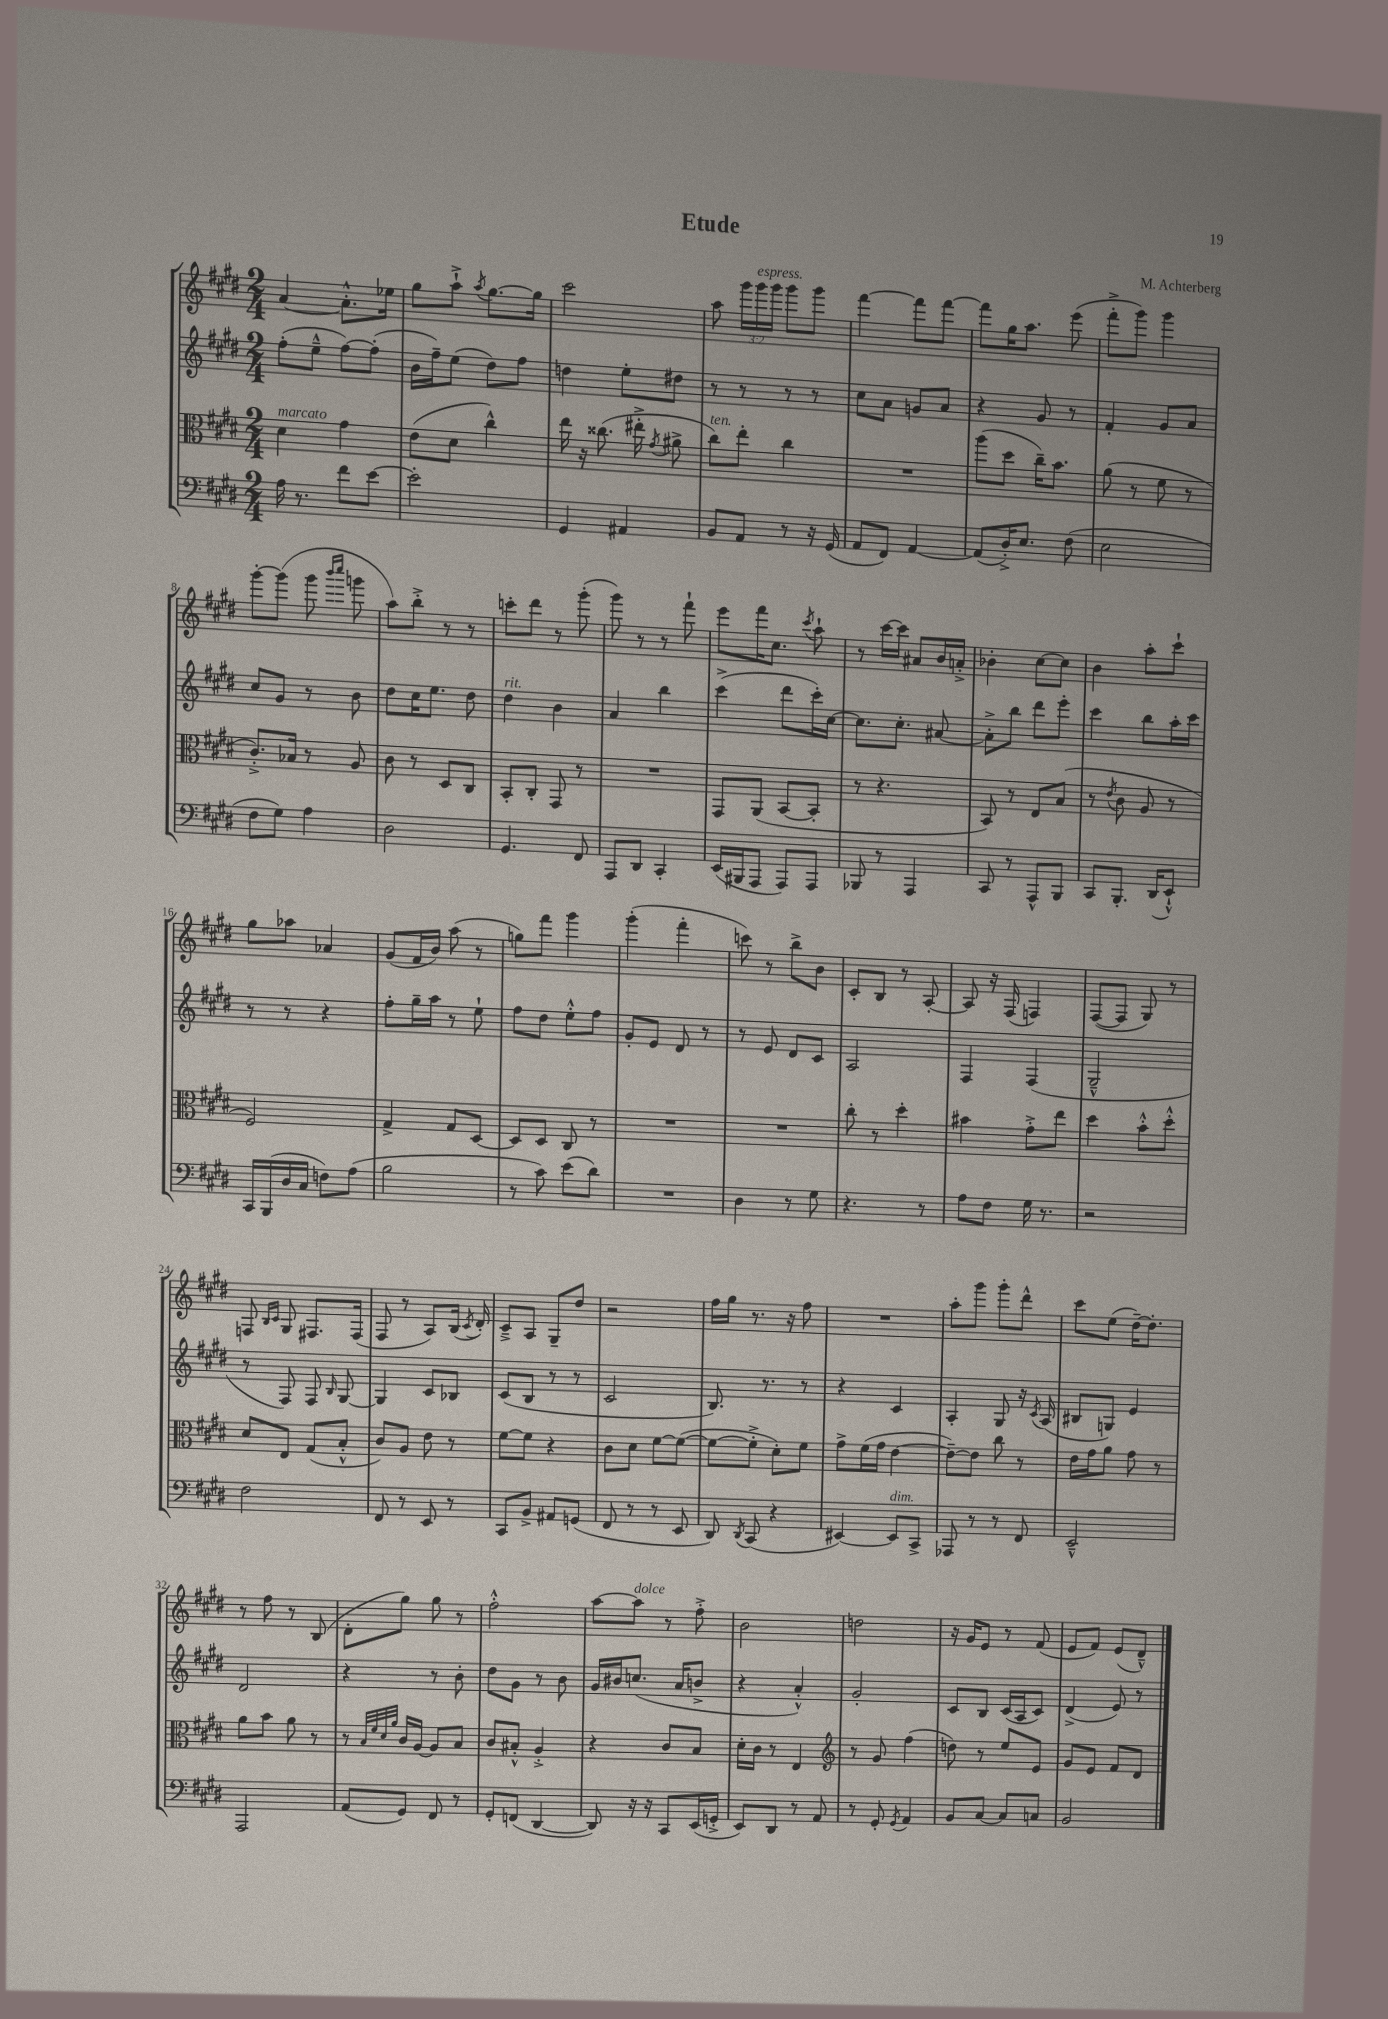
\header { title = "Etude" composer = "M. Achterberg" }
<<
\new StaffGroup <<
\new Staff = "s0" {
    \clef treble \key e \major \numericTimeSignature \time 2/4 \override Staff.TupletNumber.text = #tuplet-number::calc-fraction-text
    \autoBeamOff a'4~ a'8.[-.-^ ees''16] |
    gis''8[ a''8]-!-> \acciaccatura { a''8 } gis''8.[~ gis''16] |
    cis'''2 |
    a''8 \tuplet 3/2 { gis'''16[ gis'''16^\markup { \italic "espress." } gis'''16] } gis'''8[ gis'''8] |
    fis'''4~ fis'''8[ fis'''8]~ |
    fis'''8[ gis''16 a''8.] e'''8( |
    fis'''8[-.-> gis'''8]) gis'''4 |
    gis'''8[~-. gis'''8]( gis'''8 \grace { b'''16[ cis''''16] } g'''8 |
    a''8[) b''8]-.-> r8 r8 |
    c'''8[-. dis'''8] r8 gis'''8-.( |
    gis'''8) r8 r8 fis'''8-! |
    e'''8[ fis'''16 cis''8.] \acciaccatura { cis'''8 } a''8-! |
    r8 cis'''16[~ cis'''16] ais'8[ b'16 a'16]-.-> |
    bes'4-. cis''8[~ cis''8] |
    b'4 a''8[-. cis'''8]-! |
    gis''8[ aes''8] aes'4 |
    gis'8[( fis'16 b'16]) a''8( r8 |
    g''8[) fis'''8] gis'''4 |
    gis'''4-.( fis'''4-. |
    c'''8) r8 b''8[-> b'8] |
    cis'8[-. b8] r8 a8~-. |
    a8 r16 fis16( f4) |
    fis8[~( fis8] gis8) r8 |
    f8 \grace { b16[ cis'16] } gis8 fis8.[ fis16]( |
    fis8 r8 a8[) b16]( \acciaccatura { cis'8 } dis'16-.) |
    cis'8[---> a8] gis8[-- dis''8] |
    r2 |
    fis''16[ gis''16] r8. r16 fis''8 |
    R2 |
    a''8[-. gis'''8] gis'''8[-. dis'''8]-^ |
    cis'''8[ e''8]( dis''16[~--) dis''8.]-. |
    r8 fis''8 r8 b8( |
    dis'8[-. gis''8]) gis''8 r8 |
    fis''2-.-^ |
    a''8[~ a''8]^\markup { \italic "dolce" } r8 fis''8-.-> |
    b'2 |
    d''2 |
    r16 gis'16[ e'8] r8 fis'8( |
    e'8[ fis'8]) e'8[( dis'8]---^) \bar "|." |
}
\new Staff = "s1" {
    \clef treble \key e \major \numericTimeSignature \time 2/4
    \autoBeamOff fis''8[-.( e''8]---^ fis''8[~) fis''8]-.( |
    b'16[ fis''16--) e''8]( dis''8[) fis''8] |
    d''4 e''8[-. dis''8] |
    r8 r8 r8 r8 |
    cis''8[ a'8] g'8[ a'8] |
    r4 gis'8 r8 |
    fis'4-. gis'8[ a'8] |
    cis''8[ gis'8] r8 b'8 |
    dis''8[ cis''16 e''8.] dis''8 |
    dis''4^\markup { \italic "rit." } b'4 |
    a'4 b''4 |
    cis'''4->( dis'''8[ cis'''16-.) cis''16]~ |
    cis''8.[ cis''8.]-. ais'8~ |
    ais'8[-.-> b''8] dis'''8[ e'''8]-. |
    cis'''4 b''8[ a''16-. cis'''16] |
    r8 r8 r4 |
    fis''8[-. gis''16-- a''16] r8 e''8-! |
    fis''8[ dis''8] e''8[-.-^ fis''8] |
    gis'8[-. e'8] dis'8 r8 |
    r8 e'8 dis'8[ cis'8] |
    a2 |
    fis4 fis4( |
    gis2---^ |
    r8 fis8) fis8 \grace { b16 } gis8~ |
    gis4 cis'8[ bes8] |
    cis'8[( b8] r8 r8 |
    cis'2 |
    b8.) r8. r8 |
    r4 cis'4 |
    a4-. gis8 r16 \acciaccatura { cis'8 } a16( |
    bis8[ g8]) e'4 |
    dis'2 |
    r4 r8 b'8-. |
    dis''8[ gis'8] r8 b'8 |
    gis'16[ bis'16 c''8.]( a'16[ b'8]-> |
    r4 a'4-.-^) |
    gis'2-. |
    cis'8[ b8] cis'16[( a16 cis'8]) |
    dis'4->( e'8) r8 \bar "|." |
}
\new Staff = "s2" {
    \clef alto \key e \major \numericTimeSignature \time 2/4
    \autoBeamOff dis'4^\markup { \italic "marcato" } gis'4 |
    e'8[( dis'8] cis''4-^) |
    e''16 r16 cisis''8.( eis''16-.-> \acciaccatura { gis'8 } ais'8-> |
    cis''8[^\markup { \italic "ten." }) e''8]-. cis''4 |
    R2 |
    a''8[( dis''8] cis''16[--) b'8.] |
    a'8( r8 fis'8 r8 |
    cis'8.[-.->) bes16] r8 a8 |
    cis'8 r8 dis8[ cis8] |
    b,8[-. cis8]-. gis,8 r8 |
    R2 |
    gis,8[ a,8]( b,8[~ b,8]-. |
    r8 r4. |
    b,8) r8 e8[ b8]( |
    r8 \acciaccatura { e'8 } cis'8 a8 r8 |
    fis2) |
    gis4-> gis8[ dis8]~ |
    dis8[ dis8] cis8 r8 |
    R2 |
    R2 |
    cis''8-. r8 dis''4-. |
    bis'4 gis'8[-.-> e''8] |
    dis''4 b'8[-.-^ dis''8]-.-^ |
    dis'8[ e8] gis8[( b8]-.-^ |
    cis'8[) a8] e'8 r8 |
    fis'8[~ fis'8] r4 |
    cis'8[ dis'8] fis'8[~ fis'8]~( |
    fis'8[~ fis'8]-.-> dis'8[-.) fis'8] |
    gis'8[-> fis'16( gis'16] e'4~ |
    e'8[~--) e'8] cis''8 r8 |
    e'16[ gis'16 a'8] gis'8 r8 |
    a'8[ b'8] a'8 r8 |
    r8 \grace { b32[ fis'32 dis'32 a'32] } cis'16[ a16]~ a8[ b8] |
    cis'8[ bis8]-.-^ a4-.-> |
    r4 cis'8[ b8] |
    dis'16[-. cis'16] r8 e4 |
    \clef treble r8 gis'8 fis''4( |
    d''8) r8 e''8[ e'8] |
    gis'8[ e'8] fis'8[ dis'8] \bar "|." |
}
\new Staff = "s3" {
    \clef bass \key e \major \numericTimeSignature \time 2/4
    \autoBeamOff a16 r8. fis'8[ e'8]~ |
    e'2-. |
    gis,4 ais,4 |
    b,8[ a,8] r8 r16 gis,16( |
    a,8[ fis,8]) a,4~ |
    a,8[( dis16-.->) e8.] fis8( |
    e2 |
    fis8[ gis8]) a4 |
    dis2 |
    gis,4. fis,8 |
    a,,8[ dis,8] cis,4-. |
    e,16[( bis,,16 a,,8] a,,8[) a,,8] |
    bes,,8 r8 a,,4 |
    cis,8 r8 a,,8[-^ b,,8] |
    cis,8[ b,,8.]-. dis,16[( e,8]-!-^) |
    cis,16[ b,,16( dis16 cis16] f8[) a8]( |
    b2 |
    r8 cis'8) e'8[( dis'8]) |
    R2 |
    dis4 r8 gis8 |
    r4. r8 |
    a8[ fis8] gis16 r8. |
    r2 |
    fis2 |
    fis,8 r8 e,8 r8 |
    cis,8[ b,8]-> ais,8[ g,8]( |
    fis,8 r8 r8 e,8 |
    dis,8) \acciaccatura { dis,8 } cis,8( r4 |
    eis,4~) eis,8[^\markup { \italic "dim." } cis,8]-> |
    aes,,8 r8 r8 fis,8 |
    e,2---^ |
    a,,2 |
    a,8[( gis,8]) fis,8 r8 |
    gis,8[-. f,8]( dis,4~ |
    dis,8) r16 r16 cis,8[ e,16( g,16]-.-> |
    e,8[) dis,8] r8 a,8 |
    r8 gis,8-. \acciaccatura { gis,8 } a,4 |
    b,8[ cis8]~ cis8[ c8] |
    b,2 \bar "|." |
}
>>
>>
